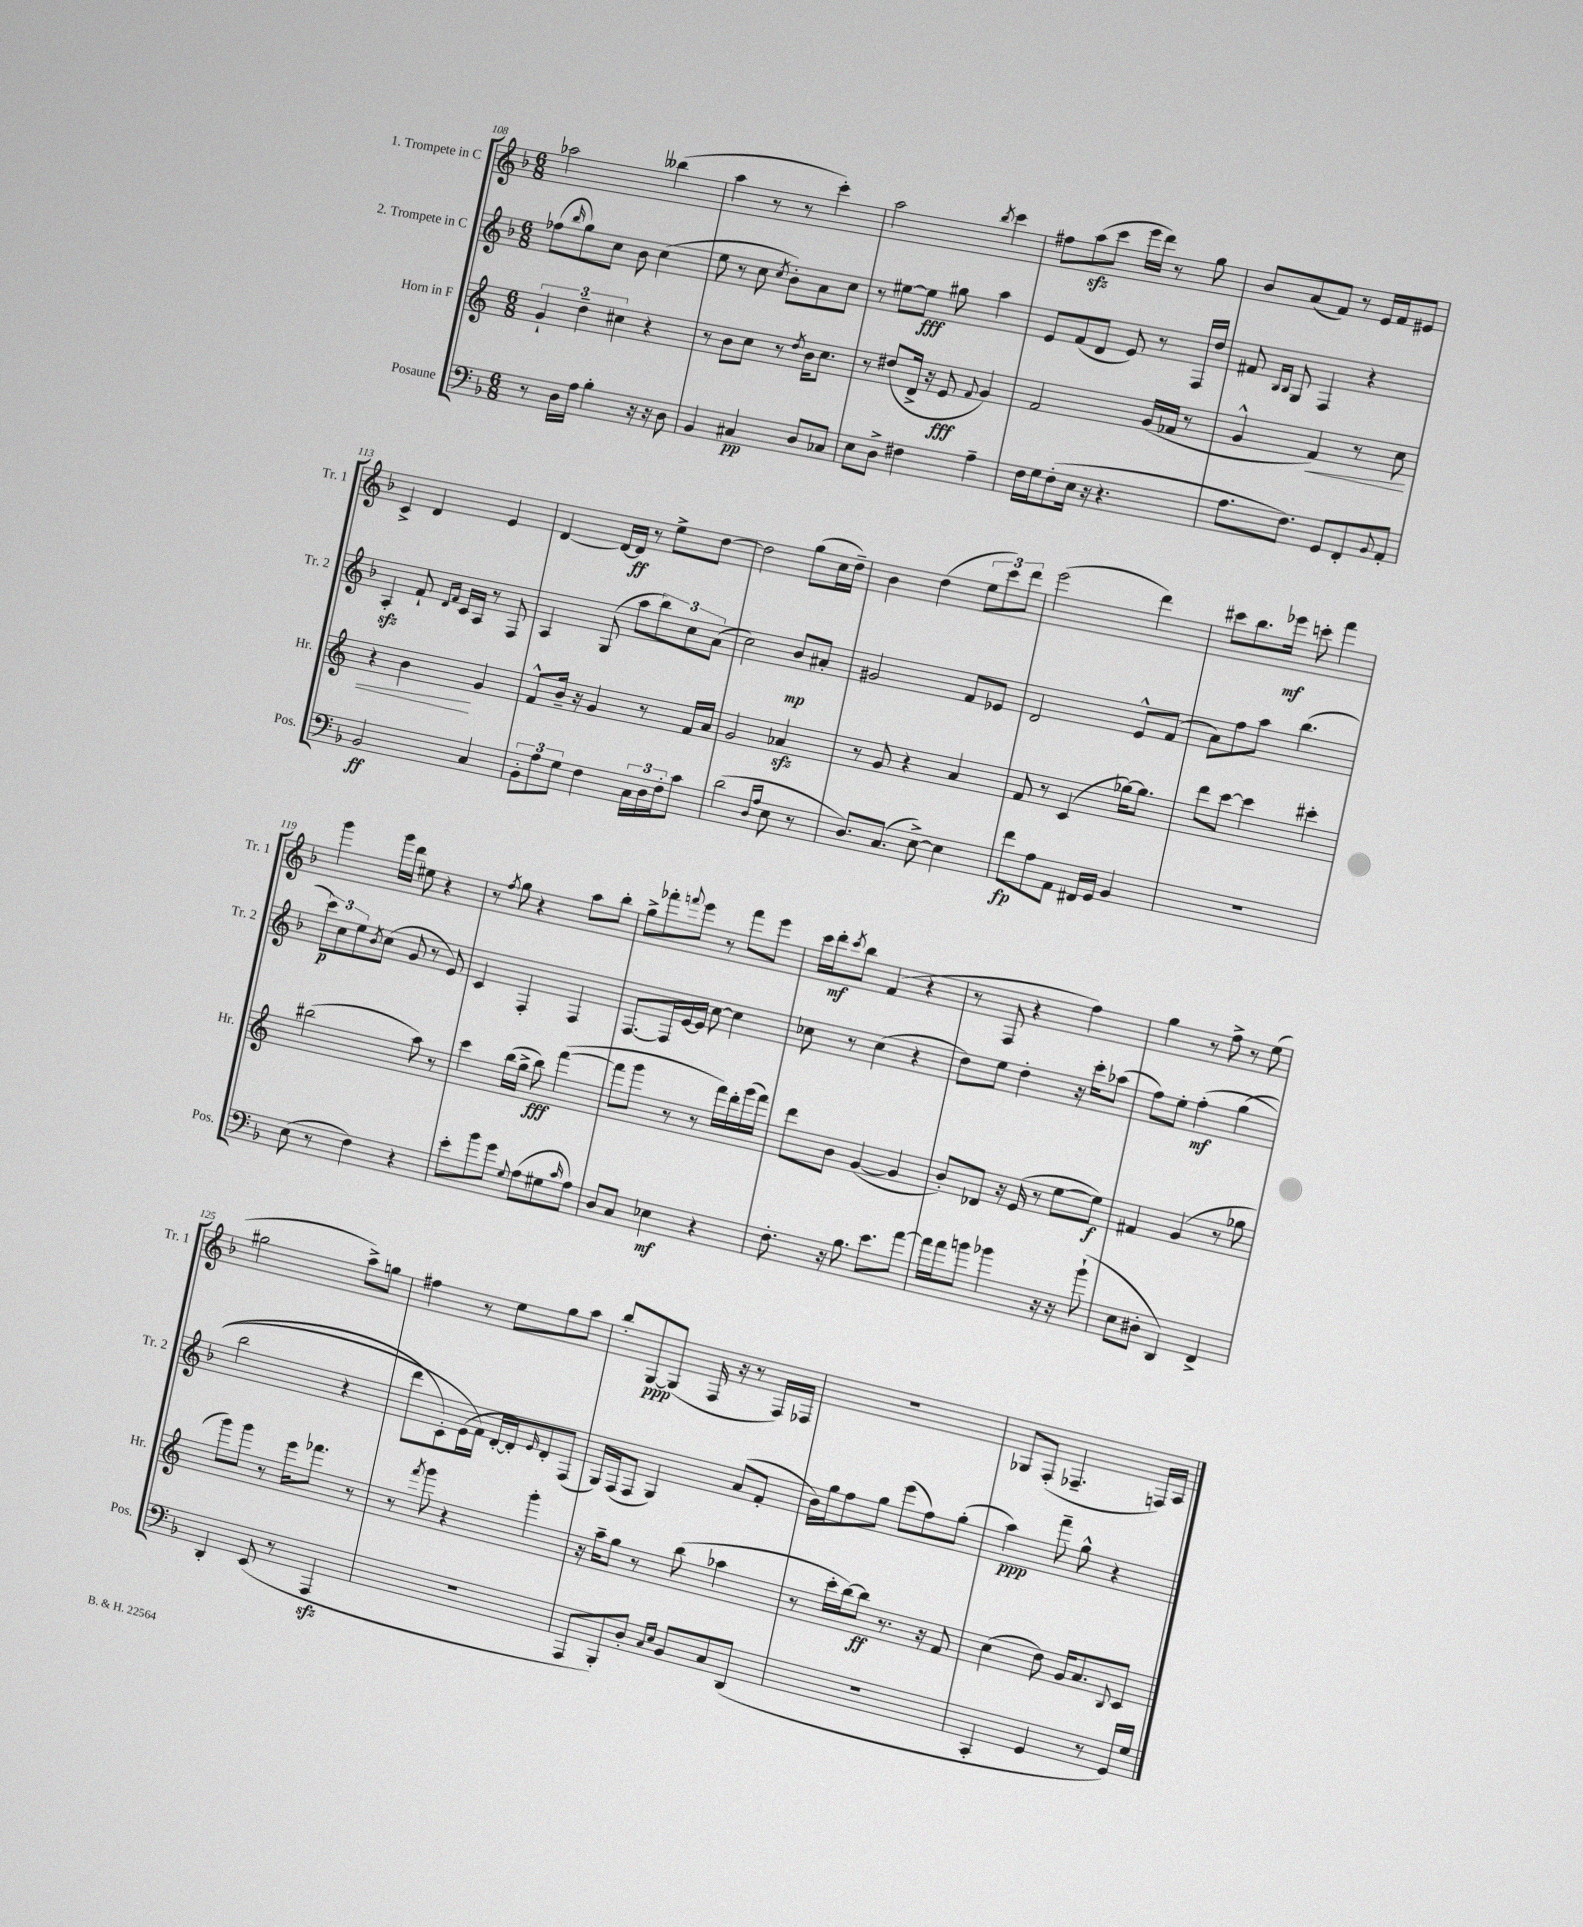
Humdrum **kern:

**kern	**kern	**kern	**kern
*staff4	*staff3	*staff2	*staff1
*clefF4	*clefG2	*clefG2	*clefG2
*k[b-]	*k[]	*k[b-]	*k[b-]
*M6/8	*M6/8	*M6/8	*M6/8
8r	6g`	(8ff-	2aa-
.	.	16qqbb-	.
16D	.	8gg)	.
.	6dd~	.	.
16A	.	.	.
4B-'	.	8cc	.
.	6cc#	.	.
.	.	8b-	.
16r	4r	(4cc	(4bb--
16r	.	.	.
8D	.	.	.
=	=	=	=
4BB-	8r	8ee	4aa
.	8b	8r	.
4C#	8cc	8cc	8r
.	.	8qcc	.
.	8r	8b-')	8r
.	8qdd	.	.
8D	16b	8a	4ccc')
.	8.cc	.	.
8C-	.	8cc	.
=	=	=	=
8E	8r	8r	2aa
8D^	(8dd#	[8ee#	.
4F#	16d^	8ee#]	.
.	16r	.	.
.	8e	8gg#	.
.	8qqf	.	8qbb-
4A~	4g)	4aa	4ccc
=	=	=	=
16F	2f	8e	8ff#
16G	.	.	.
(8F'	.	(8f	(8aa
16E	.	8d	8ccc
16r	.	.	.
4.r	.	8e)	16eee
.	.	.	16ddd)
.	(16g	8r	8r
.	16f-	.	.
.	8r	16F	8gg
.	.	16dd	.
=	=	=	=
8.A	4g^^	8f#	8b-
.	.	16qqB-	.
.	.	16qqB-	.
.	.	8G	(8a
8.F)	.	.	.
.	4f)	4F	8f)
8GG	.	.	8r
8FF'	8r	4r	16e
.	.	.	16f
8qqBB-	.	.	.
8AA'	8cc	.	8e#
=	=	=	=
2BB-	4r	4A'	4c^
.	4b	8f`	4d
.	.	16qqd	.
.	.	16qqf	.
.	.	16c	.
.	.	16A	.
4C	4g	8r	4e
.	.	8F	.
=	=	=	=
12BB-'	8f^^	4A	[4d
12A	.	.	.
.	16b~	.	.
12G	.	.	.
.	16r	.	.
4F	4g	(8G	16d_
.	.	.	16d]
.	.	8aa	8r
24C	8r	12bb-)	8ee^
24D	.	.	.
24F'	.	12cc	.
8c	16f	.	[8dd
.	.	(12a	.
.	16a	.	.
=	=	=	=
(2d	2g	2cc)	2dd]
16qqD	.	.	.
16qqA	.	.	.
8E	4a-	8b-	(8gg
8r	.	8a#'	16cc
.	.	.	16dd~)
=	=	=	=
8.D)	8r	2g#	4b-
.	8g	.	.
(8.C	.	.	.
.	4r	.	(4dd
[8E^)	.	.	.
4E]	4a	8f	12ee
.	.	.	12ccc)
.	.	8e-	.
.	.	.	12ddd
=	=	=	=
8f	8f	2d	(2eee
8A	8r	.	.
8AA	(4c	.	.
16FF#	.	.	.
16GG	.	.	.
4BB-	[16gg-)	8e^^	4ddd)
.	8.gg-]	.	.
.	.	(8f	.
=	=	=	=
2.r	8ddd	8a)	8ccc#
.	[8ccc	8ff	8.bb-
.	4ccc]	8aa	.
.	.	.	16eee-
.	.	(4.bb-	8ccc'
.	4ccc#'	.	4fff
=	=	=	=
(8E	(2bb#	12ccc)	4ggg
.	.	12cc	.
8r	.	.	.
.	.	12ee	.
.	.	8qb-	.
4F)	.	(8cc	16ggg
.	.	.	16ddd
.	.	8g	8ee#
4r	8aa)	8r	4r
.	8r	8e)	.
=	=	=	=
8e'	4ccc	4c	8r
.	.	.	8qff
8b-	.	.	8gg
8g	(16bb	4F'	4r
.	16gg^	.	.
8qqG	.	.	.
(8A	8bb)	.	.
8G#	([4fff	4F	8aa
16qqc	.	.	.
8A)	.	.	8bb-'
=	=	=	=
8D	8fff]	[8.F	8gg^
8C	8ggg	.	8fff-'
.	.	16F]	.
.	.	.	8qqfff
4E-	8r	[16e	8eee
.	.	16e]	.
.	8r	[8cc	8r
4r	16fff)	4cc]	8fff
.	16ddd'	.	.
.	(16ggg	.	8eee
.	16fff)	.	.
=	=	=	=
8.F'	8ddd	8cc-	16ccc
.	.	.	16ddd'
.	.	.	8qccc
.	8b	8r	8bb-
16r	.	.	.
8.B-	([4g	(4cc-	(4f
8.e	.	.	.
.	4g]	4r	4r
[8a	.	.	.
=	=	=	=
16a]	8b')	8dd)	8r
16a	.	.	.
8b	8d-	8ee	8F
4b-	16r	4dd'	4r
.	(16e	.	.
.	8r	.	.
16r	[8ee	16r	4ff)
16r	.	16ccc'	.
(8b-`	8ee])	(8aa-	.
=	=	=	=
8E	4f#	8ff)	4gg
8D#'	.	8ee'	.
4DD)	(4g	&(4ff'	8r
.	.	.	8ff^
4FF^	8r	(4gg	8r
.	8gg-	.	(8ee
=	=	=	=
4DD'	8ggg)	2bb-	2gg#
.	8ggg	.	.
(8EE	8r	.	.
8r	16eee	.	.
.	8.fff-	.	.
4AAA	.	4r	8aa^)
.	8r	.	8gg
=	=	=	=
2.r	8r	8ddd	4ff#
.	8qfff	.	.
.	8ggg	8c')	.
.	4r	(16e	8r
.	.	16f&)	.
.	.	[16d'	8ee
.	.	16d'])	.
.	.	16qqe	.
.	4ggg'	8d'	8gg
.	.	(8F	8aa
=	=	=	=
8AAA	16r	16G)	8bb-'
.	16aa~	(16F	.
8BBB-')	8gg	8F	[8G
8D'	8r	4G)	(8G]
16qqC	.	.	.
16qqE	.	.	.
8BB-	(8bb	.	16F
.	.	.	16r
8C	4aa-	(8a	8r
(8DD	.	8f'	16F)
.	.	.	16F-
=	=	=	=
2.r	8r	16b-)	2.r
.	.	16gg	.
.	16ccc'	8ff	.
.	[16bb)	.	.
.	8bb]	8gg	.
.	8.r	(8eee	.
.	.	8ff)	.
.	16r	.	.
.	8f	(8gg'	.
=	=	=	=
4CC'	(4cc	4aa)	8G-
.	.	.	(8F'
4GG	8dd)	8fff~	4.F-~
.	16g	8gg^^	.
.	8.a	.	.
8r	.	4r	.
.	8qqB	.	.
16GG)	8c	.	16F)
16G	.	.	16A
==	==	==	==
*-	*-	*-	*-
